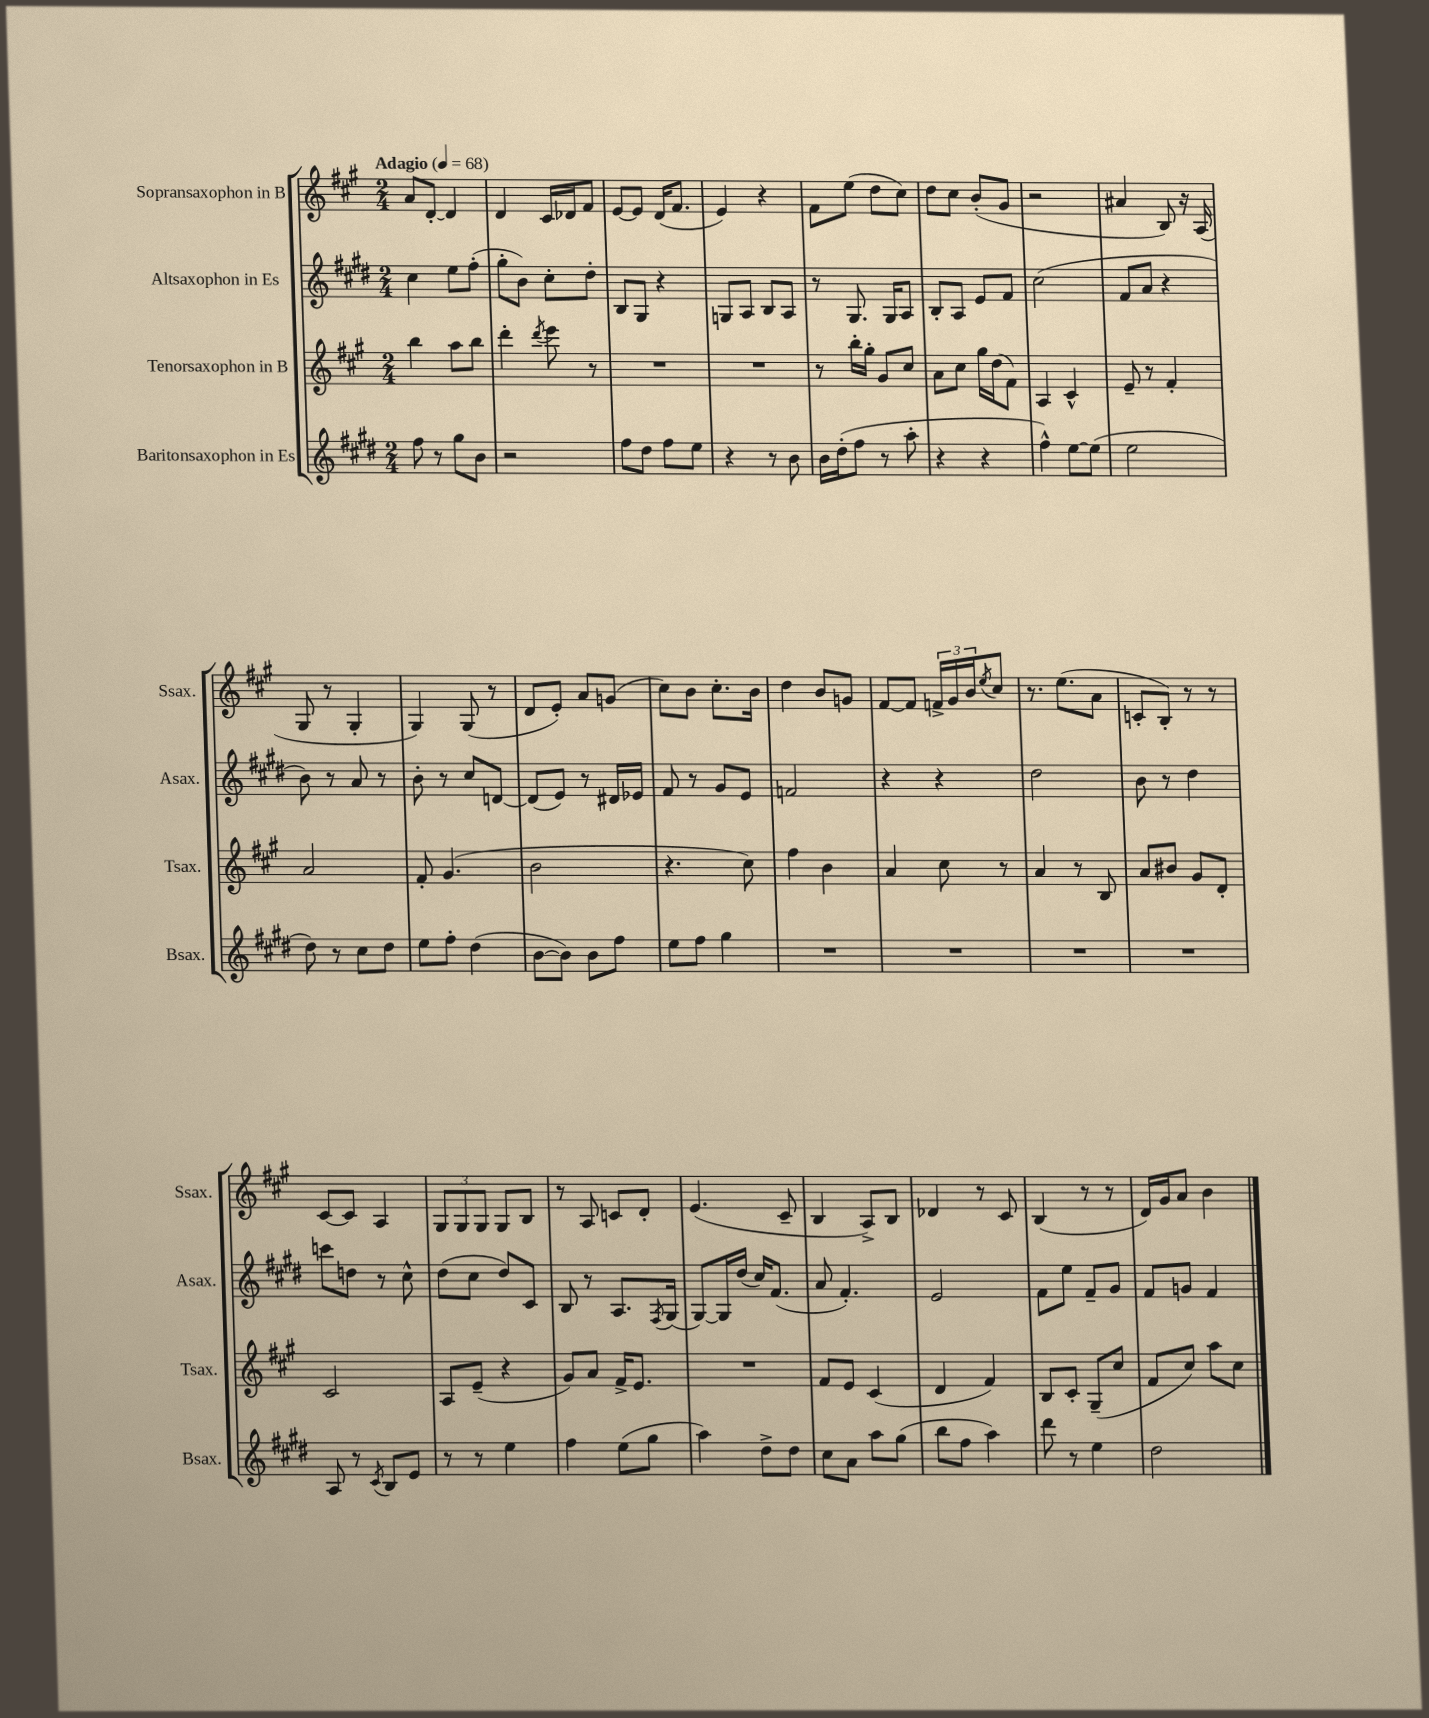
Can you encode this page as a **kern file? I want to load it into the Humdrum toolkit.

**kern	**kern	**kern	**kern
*staff4	*staff3	*staff2	*staff1
*clefG2	*clefG2	*clefG2	*clefG2
*k[f#c#g#d#]	*k[f#c#g#]	*k[f#c#g#d#]	*k[f#c#g#]
*M2/4	*M2/4	*M2/4	*M2/4
*MM68	*MM68	*MM68	*MM68
8ff#	4bb	4cc#	8a
8r	.	.	[8d'
8gg#	8aa	8ee	4d]
8b	8bb	(8ff#'	.
=	=	=	=
2r	4ddd'	8gg#'	4d
.	.	8b)	.
.	8qddd	.	.
.	8eee	8cc#'	16c#
.	.	.	16d-
.	8r	8dd#'	8f#
=	=	=	=
8ff#	2r	8B	[8e
8dd#	.	8G#	8e]
8ff#	.	4r	(16d
.	.	.	8.f#
8ee	.	.	.
=	=	=	=
4r	2r	8G	4e)
.	.	8A	.
8r	.	8B	4r
8b	.	8A	.
=	=	=	=
16b	8r	8r	8f#
(16dd#'	.	.	.
8ff#	16bb'	8.G#	(8ee
.	16gg#'	.	.
8r	8g#	.	8dd
.	.	16G#	.
8aa'	8cc#	8A	8cc#)
=	=	=	=
4r	8a	8B'	8dd
.	8cc#	8A	8cc#
4r	16gg#	8e	(8b'
.	(16dd	.	.
.	8f#)	8f#	8g#
=	=	=	=
4ff#^^)	4A	(2cc#	2r
[8ee	4c#^^	.	.
(8ee]	.	.	.
=	=	=	=
2ee	8e~	8f#	4a#
.	8r	8a	.
.	4f#'	4r	8B)
.	.	.	16r
.	.	.	(16A
=	=	=	=
8dd#)	2a	8b)	8G#
8r	.	8r	8r
8cc#	.	8a	4G#'
8dd#	.	8r	.
=	=	=	=
8ee	8f#'	8b'	4G#)
8ff#'	(4.g#	8r	.
(4dd#	.	8cc#	(8G#
.	.	[8d	8r
=	=	=	=
[8b	2b	(8d]	8d
8b])	.	8e)	8e')
8b	.	8r	8a
8ff#	.	16d#	(8g
.	.	16e-	.
=	=	=	=
8ee	4.r	8f#	8cc#)
8ff#	.	8r	8b
4gg#	.	8g#	8.cc#'
.	8cc#)	8e	.
.	.	.	16b
=	=	=	=
2r	4ff#	2f	4dd
.	4b	.	8b
.	.	.	8g
=	=	=	=
2r	4a	4r	[8f#
.	.	.	8f#]
.	8cc#	4r	24f^
.	.	.	24g#
.	.	.	24b
.	.	.	8qee
.	8r	.	8cc#
=	=	=	=
2r	4a	2dd#	8.r
.	.	.	(8.ee
.	8r	.	.
.	8B	.	8a
=	=	=	=
2r	8a	8b	8c'
.	8b#	8r	8B')
.	8g#	4dd#	8r
.	8d'	.	8r
=	=	=	=
8A	2c#	8ccc	[8c#
8r	.	8dd	8c#]
8qc#	.	.	.
8B	.	8r	4A
8e	.	8cc#^^	.
=	=	=	=
8r	8A	(8dd#	12G#
.	.	.	12G#
8r	(8e~	8cc#	.
.	.	.	12G#
4ee	4r	8dd#)	8G#
.	.	8c#	8B
=	=	=	=
4ff#	8g#)	8B	8r
.	8a	8r	8A
(8ee	16f#^	8.A	8c
.	8.e	.	.
8gg#	.	.	8d'
.	.	8qF#	.
.	.	(16G#	.
=	=	=	=
4aa)	2r	[8G#)	(4.e
.	.	16G#]	.
.	.	(16dd#	.
8dd#^	.	16cc#)	.
.	.	(8.f#	.
8dd#	.	.	8c#~
=	=	=	=
8cc#	8f#	8a	4B
8a	8e	4.f#')	.
8aa	(4c#	.	8A^)
(8gg#	.	.	8B
=	=	=	=
8bb	4d	2e	4d-
8ff#	.	.	.
4aa)	4f#)	.	8r
.	.	.	8c#
=	=	=	=
8ddd#	8B	8f#	(4B
8r	8c#'	8ee	.
4ee	(8G#~	8f#~	8r
.	8cc#	8g#	8r
=	=	=	=
2dd#	8f#	8f#	16d)
.	.	.	16g#
.	8cc#)	8g	8a
.	8aa	4f#	4b
.	8cc#	.	.
==	==	==	==
*-	*-	*-	*-
